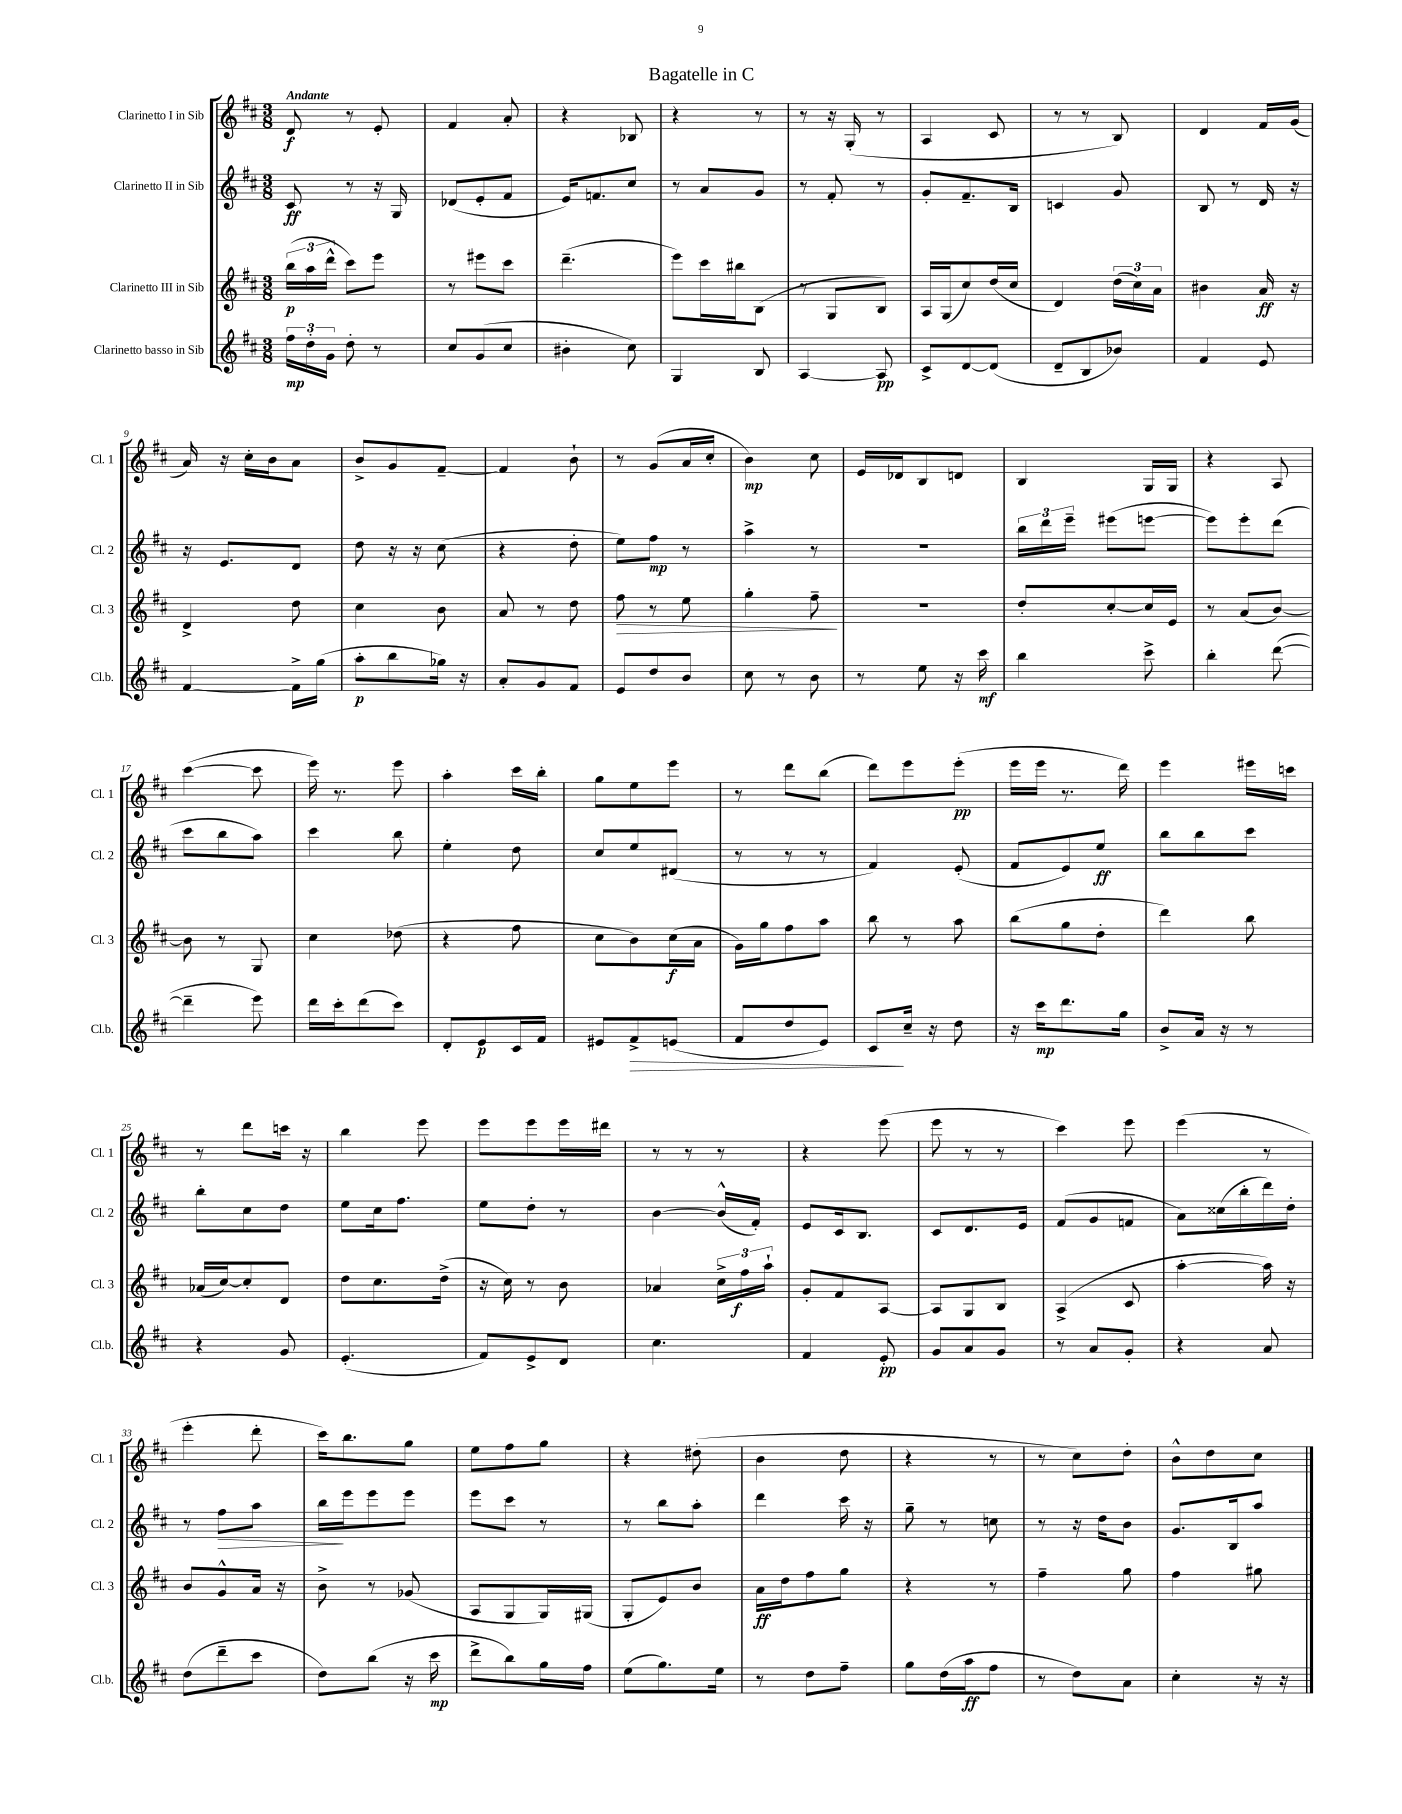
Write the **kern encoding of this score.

**kern	**kern	**kern	**kern
*staff4	*staff3	*staff2	*staff1
*clefG2	*clefG2	*clefG2	*clefG2
*k[f#c#]	*k[f#c#]	*k[f#c#]	*k[f#c#]
*M3/8	*M3/8	*M3/8	*M3/8
24ff#\LL	(24bb\LL	8c#/	8d/
24dd'\	24aa\	.	.
24g\JJ	24ddd^^\JJ	.	.
8dd'\	8ccc#\L)	8r	8r
8r	8eee\J	16r	8e'/
.	.	16G/	.
=	=	=	=
8cc#/L	8r	(8d-/L	4f#/
(8g/	8eee#\L	8e'/	.
8cc#/J	8ccc#\J	8f#/J	8a'/
=	=	=	=
4b#'\	(4.ddd~\	16e/LK)	4r
.	.	8.f/	.
8cc#\)	.	8cc#/J	8B-/
=	=	=	=
4G/	8eee\L)	8r	4r
.	16ccc#\L	8a/L	.
.	16bb#\J	.	.
8B/	(8B\J	8g/J	8r
=	=	=	=
[4A/	8r	8r	8r
.	8G/L	8f#'/	16r
.	.	.	(16G'/
8A/]	8B/J)	8r	8r
=	=	=	=
8c#^/L	16A/LL	8g'/L	4A/
.	(16G/J	.	.
[8d/	8cc#/)	8.f#~/	.
(8d/]J	(16dd/L	.	8c#/
.	16cc#/JJ	16B/Jk	.
=	=	=	=
8d~/L	4d/)	4c/	8r
8B/	.	.	8r
8b-/J)	(24dd\LL	8g/	8B/)
.	24cc#\)	.	.
.	24a\JJ	.	.
=	=	=	=
4f#/	4b#\	8B/	4d/
.	.	8r	.
8e/	16a/	16d/	16f#/LL
.	16r	16r	(16g/JJ
=	=	=	=
[4f#/	4d^/	16r	16a/)
.	.	8.e/L	16r
.	.	.	16cc#'\LL
.	.	.	16b\J
16f#^\]LL	8dd\	8d/J	8a\J
(16gg\JJ	.	.	.
=	=	=	=
8aa'\L	4cc#\	8dd\	8b^/L
8bb\	.	16r	8g/
.	.	16r	.
16gg-\Jk)	8b\	(8cc#\	[8f#~/J
16r	.	.	.
=	=	=	=
8a'/L	8a/	4r	4f#/]
8g/	8r	.	.
8f#/J	8dd\	8dd'\	8b`\
=	=	=	=
8e/L	8ff#\	8ee\L)	8r
8dd/	8r	8ff#\J	(8g/L
8b/J	8ee\	8r	16a/L
.	.	.	16cc#'/JJ
=	=	=	=
8cc#\	4gg'\	4aa^\	4b\)
8r	.	.	.
8b\	8ff#~\	8r	8cc#\
=	=	=	=
8r	4.r	4.r	16e/LL
.	.	.	16d-/J
8ee\	.	.	8B/
16r	.	.	8d/J
16ccc#\	.	.	.
=	=	=	=
4bb\	8dd'/L	24bb\LL	4B/
.	.	24ddd\	.
.	.	24eee~\JJ	.
.	[8cc#'/	(8eee#\L	.
8ccc#^\	16cc#/]L	[8eee\J	16G/LL
.	16e/JJ	.	16G/JJ
=	=	=	=
4bb'\	8r	8eee\]L)	4r
.	(8a/L	8eee'\	.
([8ddd\	[8b/J)	(8ddd\J	8A/
=	=	=	=
4ddd~\]	8b\]	8ccc#\L	([4ccc#\
.	8r	8bb\	.
8eee\)	8G/	8aa\J)	8ccc#\]
=	=	=	=
16ddd\LL	4cc#\	4ccc#\	16eee\)
16ccc#'\J	.	.	8.r
(8ddd\	.	.	.
8ccc#\J)	(8dd-\	8bb\	8eee\
=	=	=	=
8d'/L	4r	4ee'\	4aa'\
8e/	.	.	.
16c#/L	8ff#\	8dd\	16ccc#\LL
16f#/JJ	.	.	16bb'\JJ
=	=	=	=
8e#/L	8cc#\L	8cc#/L	8gg\L
8f#^/	8b\)	8ee/	8ee\
(8e/J	(16cc#\L	(8d#/J	8eee\J
.	16a\JJ	.	.
=	=	=	=
8f#/L	16g\LL)	8r	8r
.	16gg\J	.	.
8dd/	8ff#\	8r	8ddd\L
8e/J)	8aa\J	8r	(8bb\J
=	=	=	=
8c#/L	8bb\	4f#/)	8ddd\L)
16cc#~/Jk	8r	.	8eee\
16r	.	.	.
8dd\	8aa\	(8e'/	(8eee'\J
=	=	=	=
16r	(8bb\L	8f#/L	16eee\LL
16ccc#\LK	.	.	16eee\JJ
8.ddd\	8gg\	8e/)	8.r
.	8dd'\J	8ee/J	.
16gg\Jk	.	.	16ddd\)
=	=	=	=
8b^/L	4ddd\)	8bb\L	4eee\
16a/Jk	.	8bb\	.
16r	.	.	.
8r	8bb\	8ccc#\J	16eee#\LL
.	.	.	16ccc\JJ
=	=	=	=
4r	(16a-/LL	8bb'\L	8r
.	[16cc#/J)	.	.
.	8cc#'/]	8cc#\	8ddd\L
8g/	8d/J	8dd\J	16ccc\Jk
.	.	.	16r
=	=	=	=
(4.e'/	8dd\L	8ee\L	4bb\
.	8.cc#\	16cc#\k	.
.	.	8.ff#\J	.
.	.	.	8eee\
.	(16dd^\Jk	.	.
=	=	=	=
8f#/L)	16r	8ee\L	8eee\L
.	16cc#\)	.	.
8e^/	8r	8dd'\J	8eee\
8d/J	8b\	8r	16eee\L
.	.	.	16ddd#\JJ
=	=	=	=
4.cc#\	4a-/	[4b\	8r
.	.	.	8r
.	24cc#^\LL	(16b^^/]LL	8r
.	24ff#\	.	.
.	.	16f#'/JJ)	.
.	24aa`\JJ	.	.
=	=	=	=
4f#/	8g'/L	8e/L	4r
.	8f#/	16c#/k	.
.	.	8.B/J	.
8e'/	[8A/J	.	(8eee\
=	=	=	=
8g/L	8A/]L	8c#/L	8eee\
8a/	8G/	8.d/	8r
8g/J	8B/J	.	8r
.	.	16e/Jk	.
=	=	=	=
8r	(4A^/	(8f#/L	4ccc#\)
8a/L	.	8g/	.
8g'/J	8c#/	8f/J	8eee\
=	=	=	=
4r	[4aa'\	8a\L)	(4eee\
.	.	(16cc##\L	.
.	.	16bb'\	.
8a/	16aa\])	16ddd\)	8r
.	16r	16dd'\JJ	.
=	=	=	=
(8dd\L	8b/L	8r	4eee'\
8ddd~\	8g^^/	8ff#\L	.
8ccc#\J	16a/Jk	8aa\J	8ddd'\
.	16r	.	.
=	=	=	=
8dd\L)	8b^\	16bb\LL	16ccc#\LK)
.	.	16eee\J	8.bb\
(8bb\J	8r	8eee\	.
16r	(8g-/	8eee\J	8gg\J
16ccc#\	.	.	.
=	=	=	=
8ddd^\L	8A/L	8eee\L	8ee\L
8bb\)	8G/	8ccc#\J	8ff#\
16gg\L	16G/L)	8r	8gg\J
16ff#\JJ	(16G#/JJ	.	.
=	=	=	=
(8ee\L	8G'/L	8r	4r
8.gg\)	8e/)	8bb\L	.
.	8b/J	8aa'\J	(8dd#'\
16ee\Jk	.	.	.
=	=	=	=
8r	16a\LL	4ddd\	4b\
.	16dd\J	.	.
8dd\L	8ff#\	.	.
8ff#~\J	8gg\J	16ccc#\	8dd\
.	.	16r	.
=	=	=	=
8gg\L	4r	8gg~\	4r
(16dd\L	.	8r	.
16aa\J	.	.	.
8ff#\J	8r	8cc\	8r
=	=	=	=
8r	4ff#~\	8r	8r
8dd\L)	.	16r	8cc#\L)
.	.	16dd\LK	.
8a\J	8gg\	8b\J	8dd'\J
=	=	=	=
4cc#'\	4ff#\	8.g/L	8b^^\L
.	.	.	8dd\
.	.	16B/k	.
16r	8gg#\	8aa/J	8cc#\J
16r	.	.	.
==	==	==	==
*-	*-	*-	*-
